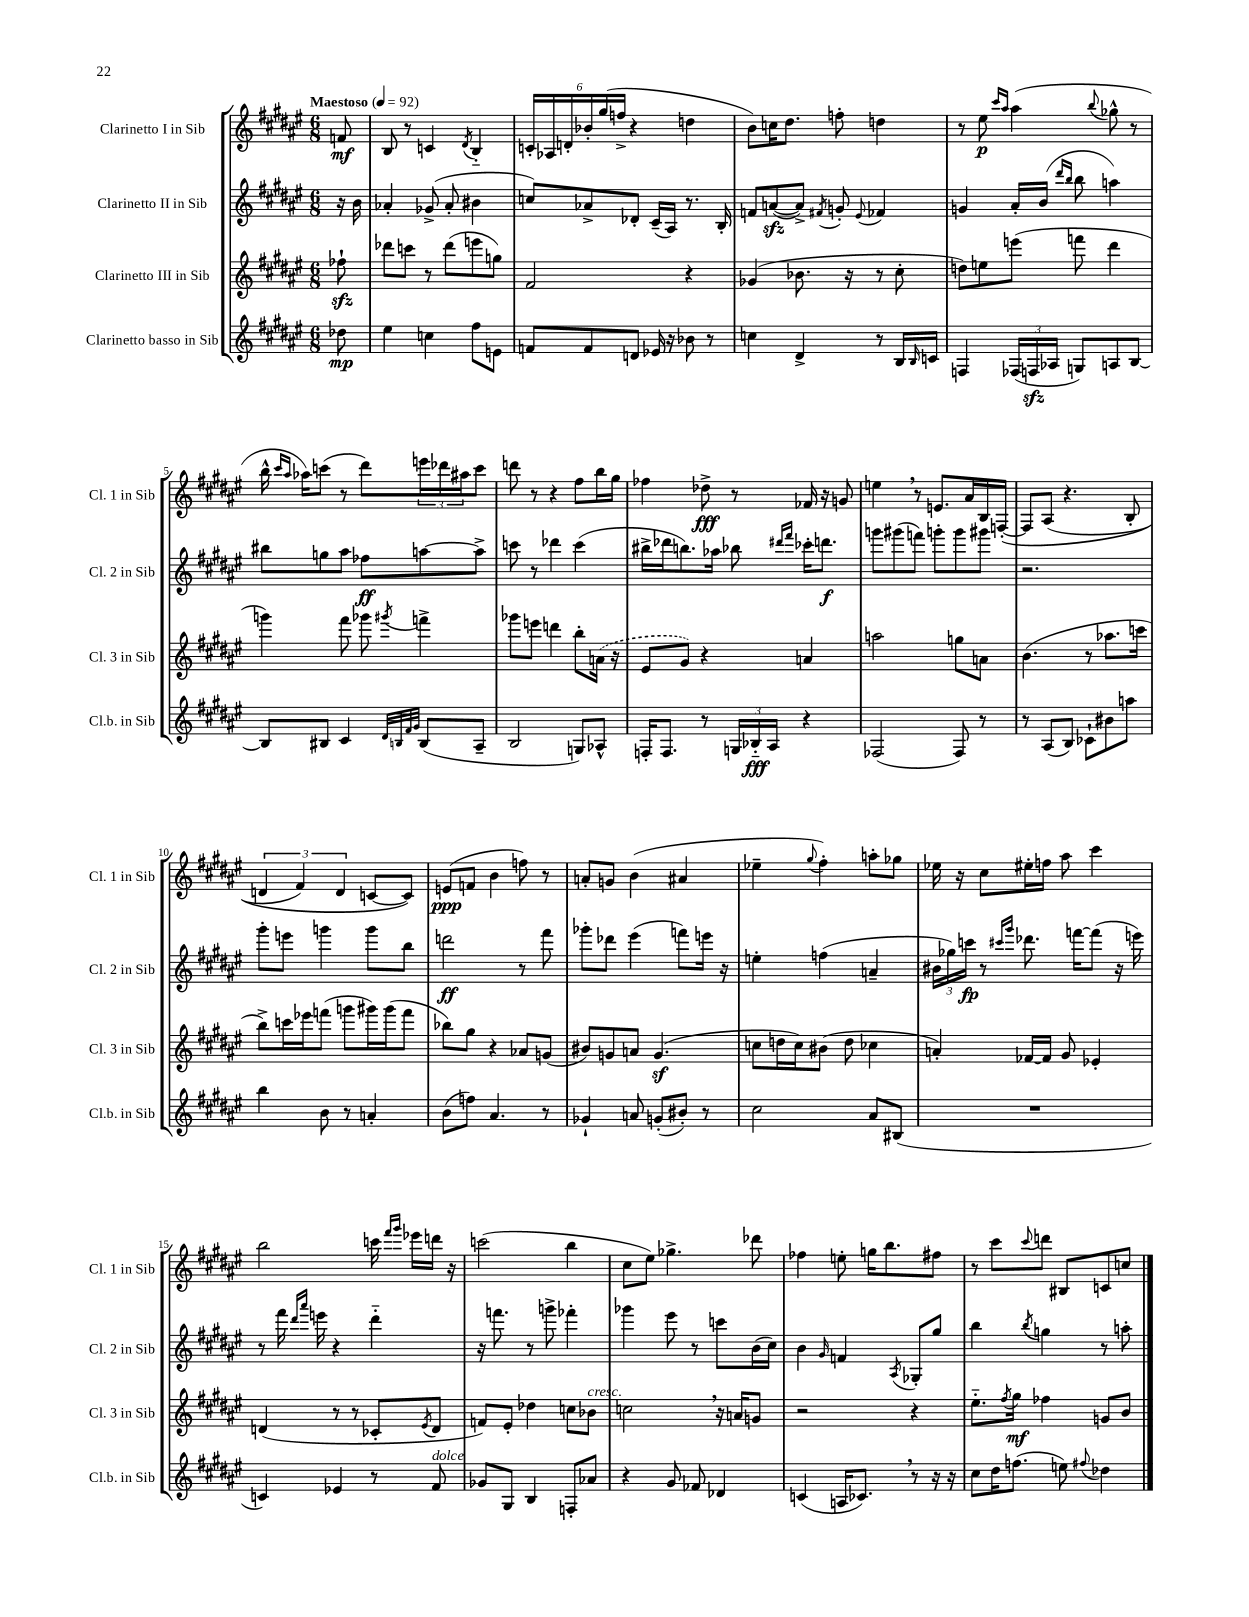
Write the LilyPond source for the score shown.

<<
\new StaffGroup <<
\new Staff = "s0" \with { instrumentName = "Clarinetto I in Sib" shortInstrumentName = "Cl. 1 in Sib" } {
    \clef treble \key fis \major \numericTimeSignature \time 6/8 \partial 8 \tempo "Maestoso" 4 = 92
    f'8\mf |
    b8 r8 c'4 \acciaccatura { dis'8 } b4-_ |
    \tuplet 6/4 { c'16-. aes16 d'16-. bes'16-. gis''16( f''16-> } r4 d''4 |
    b'8) c''16 dis''8. f''8-. d''4 |
    r8 eis''8\p \grace { cis'''16 ais''16 } ais''4( \appoggiatura { b''8 } ges''8-^ r8 |
    b''16-^ \grace { cis'''16 ais''16 } aes''16) c'''8( r8 dis'''8) \tuplet 3/2 { e'''16 des'''16 ais''16 } c'''8 |
    d'''8 r8 r4 fis''8 b''16 gis''16 |
    fes''4 des''8->\fff r8 fes'16 r16 g'8 |
    e''4 \breathe r8 e'8. ais'16 b16 f16~-.\( |
    f8 ais8( r4. b8-. |
    \tuplet 3/2 { d'4 fis'4) d'4 } c'8~ c'8\) |
    e'8\ppp( f'8 b'4 f''8) r8 |
    a'8-. g'8 b'4( ais'4 |
    ees''4-- \appoggiatura { gis''8 } fis''4-.) a''8-. ges''8 |
    ees''16 r16 cis''8 eis''16-. f''16 ais''8 cis'''4 |
    b''2 c'''16 \grace { fis'''16 gis'''16 } ees'''16 d'''16 r16 |
    c'''2( b''4 |
    cis''8 eis''8) ges''4.-> des'''8 |
    fes''4 e''8-. g''16 b''8. fis''8 |
    r8 cis'''8 \appoggiatura { cis'''8 } d'''8 bis8 c'8 c''8 \bar "|." |
}
\new Staff = "s1" \with { instrumentName = "Clarinetto II in Sib" shortInstrumentName = "Cl. 2 in Sib" } {
    \clef treble \key fis \major \numericTimeSignature \time 6/8 \partial 8
    r16 b'16 |
    aes'4-. ges'8->( aes'8-. bis'4 |
    c''8) aes'8-> des'8-. cis'16--( ais16) r8. b16-. |
    f'8 a'8~\sfz( a'8->) \acciaccatura { fis'8 } g'8-. \appoggiatura { eis'8 } fes'4 |
    g'4 ais'16-. b'16( \grace { dis'''16 b''16 } b''8 a''4) |
    bis''8 g''8 ais''8 fes''8\ff a''8~ a''8-> |
    c'''8 r8 des'''4 c'''4( |
    bis''16-> des'''16 b''8.) aes''16 bes''8 \grace { dis'''16 fis'''16 } ces'''16-. d'''8.\f |
    g'''8 gis'''8( f'''8) g'''8-. g'''8 gis'''8 |
    r2. |
    gis'''8-. e'''8 g'''4 g'''8 b''8 |
    d'''2\ff r8 fis'''8 |
    ges'''8-. des'''8 eis'''4( f'''8) e'''16 r16 |
    e''4-. f''4( a'4-- |
    \tuplet 3/2 { bis'16 ges''16) c'''16\fp } r8 \grace { cis'''16 gis'''16 } des'''8. f'''16~ f'''8( r16 e'''16) |
    r8 fis'''16 \grace { dis'''16 ais'''16 } e'''16 r4 dis'''4-_ |
    r16 f'''8. r8 g'''8-> fes'''4-. |
    ges'''4 eis'''8 r8 c'''8 b'16( cis''16) |
    b'4 \grace { gis'16 } f'4 \acciaccatura { ais8 } ges8-. gis''8 |
    b''4 \acciaccatura { b''8 } g''4 r8 a''8-. \bar "|." |
}
\new Staff = "s2" \with { instrumentName = "Clarinetto III in Sib" shortInstrumentName = "Cl. 3 in Sib" } {
    \clef treble \key fis \major \numericTimeSignature \time 6/8 \partial 8
    fes''8-!\sfz |
    des'''8 c'''8 r8 des'''8( e'''8 g''8) |
    fis'2 r4 |
    ges'4( bes'8. r16 r8 cis''8-. |
    d''8) e''8 e'''8( f'''8 dis'''4 |
    g'''4) fis'''8 ges'''8 \acciaccatura { gis'''8 } f'''4-> |
    ges'''8 e'''8 d'''4 b''8-. \once \slurDashed a'16( r16 |
    eis'8 gis'8) r4 a'4 |
    a''2 g''8 a'8 |
    b'4.( r8 aes''8. c'''16 |
    b''8->) c'''16 ees'''16 f'''8( g'''8 gis'''16) gis'''16( f'''8 |
    bes''8) gis''8 r4 aes'8 g'8( |
    bis'8) g'8 a'8 g'4.\sf( |
    c''8 d''16 c''16) bis'8( d''8 ces''4 |
    a'4-.) fes'16~ fes'16 gis'8 ees'4-. |
    d'4( r8 r8 ces'8-. \acciaccatura { eis'8 } d'8 |
    f'8) eis'8-. des''4 c''8 bes'8^\markup { \italic "cresc." } |
    c''2 \breathe r16 a'16 g'8 |
    r2 r4 |
    eis''8.-_ \acciaccatura { fis''8 } gis''16\mf fes''4 g'8 b'8 \bar "|." |
}
\new Staff = "s3" \with { instrumentName = "Clarinetto basso in Sib" shortInstrumentName = "Cl.b. in Sib" } {
    \clef treble \key fis \major \numericTimeSignature \time 6/8 \partial 8
    des''8\mp |
    eis''4 c''4 fis''8 e'8 |
    f'8 f'8 d'8 ees'16 r16 bes'8 r8 |
    c''4 dis'4-> r8 b16 \grace { b16 } c'16 |
    f4 \tuplet 3/2 { fes16( f16\sfz aes16 } g8) a8 b8~ |
    b8 bis8 cis'4 \grace { dis'32 b32 fis'32 gis'32 } b8( ais8-- |
    b2 g8) aes8-^ |
    f16-. f8. r8 \tuplet 3/2 { g16 bes16-_\fff ais16 } r4 |
    fes2( fes8) r8 |
    r8 ais8( b8) ces'8-! bis'8 a''8 |
    b''4 b'8 r8 a'4-. |
    b'8( f''8) ais'4. r8 |
    ges'4-! a'8 g'8-.( bis'8-.) r8 |
    cis''2 ais'8 bis8( |
    R2. |
    c'4) ees'4 r8 fis'8^\markup { \italic "dolce" } |
    ges'8 gis8 b4 f8-. aes'8 |
    r4 gis'8 fes'8 des'4 |
    c'4( a16 ces'8.) \breathe r8 r16 r16 |
    cis''8 dis''16 f''8.( e''8) \appoggiatura { fis''8 } des''4 \bar "|." |
}
>>
>>
